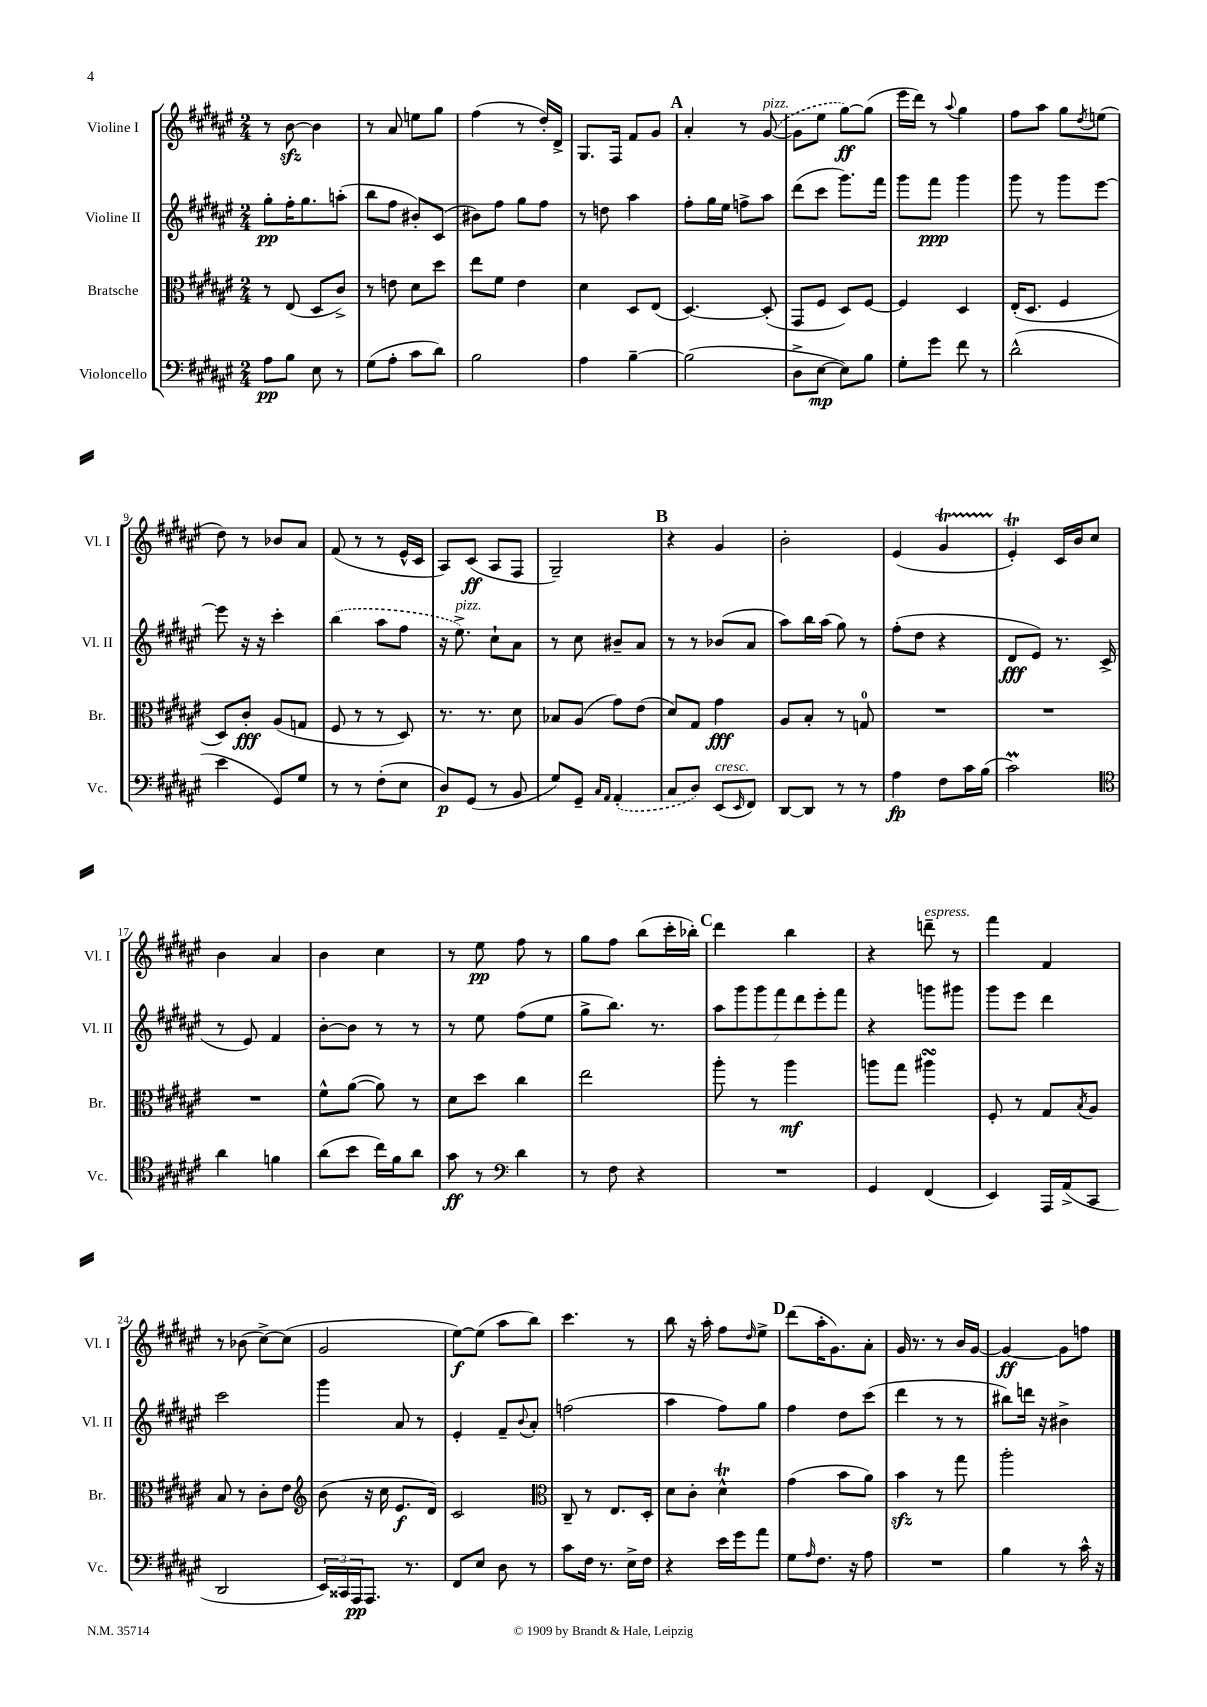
<<
\new StaffGroup <<
\new Staff = "s0" \with { instrumentName = "Violine I" shortInstrumentName = "Vl. I" } {
    \clef treble \key fis \major \numericTimeSignature \time 2/4
    r8 b'8~\sfz b'4 |
    r8 ais'8 e''8 gis''8 |
    fis''4( r8 dis''16-.) dis'16-> |
    gis8. fis16 fis'8 gis'8 |
    \mark \markup { \bold "A" } ais'4-. r8 \once \slurDashed gis'8~^\markup { \italic "pizz." }( |
    gis'8 eis''8 gis''8~\ff) gis''8( |
    eis'''16 dis'''16) r8 \appoggiatura { ais''8 } gis''4 |
    fis''8 ais''8 gis''8 \acciaccatura { dis''8 } e''8( |
    dis''8) r8 bes'8 ais'8 |
    fis'8( r8 r8 eis'16-^ cis'16 |
    ais8) cis'8\ff( ais8 fis8 |
    gis2--) |
    \mark \markup { \bold "B" } r4 gis'4 |
    b'2-. |
    eis'4( gis'4\startTrillSpan |
    eis'4-.\trill\stopTrillSpan) cis'16 b'16 cis''8 |
    b'4 ais'4 |
    b'4 cis''4 |
    r8 eis''8\pp fis''8 r8 |
    gis''8 fis''8 b''8( cis'''16-. bes''16-.) |
    \mark \markup { \bold "C" } dis'''4 b''4 |
    r4 d'''8--^\markup { \italic "espress." } r8 |
    fis'''4 fis'4 |
    r8 bes'8( cis''8~->) cis''8( |
    gis'2 |
    eis''8~\f) eis''8( ais''8 b''8) |
    cis'''4. r8 |
    b''8 r16 ais''16-. fis''8 \grace { dis''16 } eis''8-> |
    \mark \markup { \bold "D" } dis'''8( ais''16-. gis'8.) ais'8-. |
    gis'16 r8. r8 b'16 gis'16~ |
    gis'4~\ff gis'8 f''8 \bar "|." |
}
\new Staff = "s1" \with { instrumentName = "Violine II" shortInstrumentName = "Vl. II" } {
    \clef treble \key fis \major \numericTimeSignature \time 2/4
    gis''8-.\pp fis''16-. gis''8. a''8-.( |
    b''8 fis''8 bis'8-.) cis'8( |
    bis'8) fis''8 gis''8 fis''8 |
    r8 d''8 ais''4 |
    \mark \markup { \bold "A" } fis''8-. gis''16 eis''16 f''8-> ais''8 |
    dis'''8( cis'''8 gis'''8.) fis'''16 |
    gis'''8 fis'''8\ppp gis'''4 |
    gis'''8 r8 gis'''8 eis'''8~ |
    eis'''8 r16 r16 cis'''4-. |
    \once \slurDashed b''4( ais''8 fis''8 |
    r16 eis''8.->^\markup { \italic "pizz." }) cis''8-! ais'8 |
    r8 cis''8 bis'8-- ais'8 |
    \mark \markup { \bold "B" } r8 r8 bes'8( ais'8 |
    ais''8) b''16 ais''16( gis''8) r8 |
    fis''8-.( dis''8 r4 |
    dis'8\fff eis'8) r8. cis'16->( |
    r8 eis'8) fis'4 |
    b'8~-. b'8 r8 r8 |
    r8 eis''8 fis''8( eis''8 |
    gis''8-> b''8.) r8. |
    \mark \markup { \bold "C" } \tuplet 7/4 { ais''8 gis'''8 gis'''8 fis'''8 dis'''8 eis'''8-. fis'''8 } |
    r4 g'''8 gis'''8 |
    gis'''8 eis'''8 dis'''4 |
    cis'''2 |
    gis'''4 ais'8 r8 |
    eis'4-. fis'8-- \appoggiatura { b'8 } ais'8-. |
    f''2( |
    ais''4 fis''8) gis''8 |
    \mark \markup { \bold "D" } fis''4 dis''8 cis'''8( |
    dis'''4 r8 r8 |
    bis''8) d'''16 r16 bis'4-> \bar "|." |
}
\new Staff = "s2" \with { instrumentName = "Bratsche" shortInstrumentName = "Br." } {
    \clef alto \key fis \major \numericTimeSignature \time 2/4
    r8 eis8( dis8 cis'8->) |
    r8 e'8 dis'8 dis''8 |
    eis''8 fis'8 eis'4 |
    dis'4 dis8 eis8( |
    \mark \markup { \bold "A" } dis4.~) dis8-.( |
    gis,8 fis8 dis8) fis8~ |
    fis4 dis4 |
    eis16-.( dis8. fis4 |
    dis8) cis'8-.\fff ais8( g8 |
    fis8 r8 r8 dis8) |
    r8. r8. dis'8 |
    bes8 ais8( gis'8) eis'8( |
    \mark \markup { \bold "B" } dis'8) gis8 gis'4\fff |
    ais8 b8-. r8 g8-0 |
    R2 |
    R2 |
    R2 |
    fis'8-^ ais'8~( ais'8) r8 |
    dis'8 dis''8 cis''4 |
    eis''2 |
    \mark \markup { \bold "C" } ais''8-. r8 ais''4\mf |
    a''8 gis''8 ais''4\turn |
    fis8-. r8 gis8 \acciaccatura { b8 } ais8 |
    b8 r8 cis'8-. eis'8 |
    \clef treble b'8( r16 cis''16 eis'8.\f dis'16) |
    cis'2 |
    \clef alto cis8-- r8 eis8. dis16-. |
    dis'8 cis'8-. dis'4-^\trill |
    \mark \markup { \bold "D" } gis'4( b'8 ais'8) |
    b'4\sfz r8 gis''8 |
    ais''2-. \bar "|." |
}
\new Staff = "s3" \with { instrumentName = "Violoncello" shortInstrumentName = "Vc." } {
    \clef bass \key fis \major \numericTimeSignature \time 2/4
    ais8\pp b8 eis8 r8 |
    gis8( ais8-. cis'8 dis'8) |
    b2 |
    ais4 b4~-- |
    \mark \markup { \bold "A" } b2( |
    dis8-> eis8~\mp eis8) b8 |
    gis8-. gis'8 fis'8 r8 |
    dis'2-^( |
    eis'4 gis,8) gis8 |
    r8 r8 fis8-.( eis8 |
    dis8\p) gis,8( r8 b,8 |
    gis8) gis,8-- \grace { cis16 ais,16 } \once \slurDashed ais,4-.( |
    \mark \markup { \bold "B" } cis8 dis8) eis,8^\markup { \italic "cresc." }( \grace { eis,16 } fis,8) |
    dis,8~ dis,8 r8 r8 |
    ais4\fp fis8 cis'16 b16( |
    cis'2\prall) |
    \clef tenor ais'4 f'4 |
    ais'8( b'8 cis''16) fis'16 ais'8 |
    gis'8\ff r8 \clef bass dis'4 |
    r8 fis8 r4 |
    \mark \markup { \bold "C" } R2 |
    gis,4 fis,4( |
    eis,4) ais,,16 ais,16->( cis,8 |
    dis,2 |
    \tuplet 3/2 { eis,16) cisis,16 ais,,16\pp } ais,,8. r8. |
    fis,8 eis8 dis8 r8 |
    cis'8 fis16 r8. eis16-> fis16 |
    r4 eis'16 gis'16 ais'8 |
    \mark \markup { \bold "D" } gis8 \grace { ais16 } fis8. r16 ais8 |
    R2 |
    b4 r8 cis'16-^ r16 \bar "|." |
}
>>
>>
